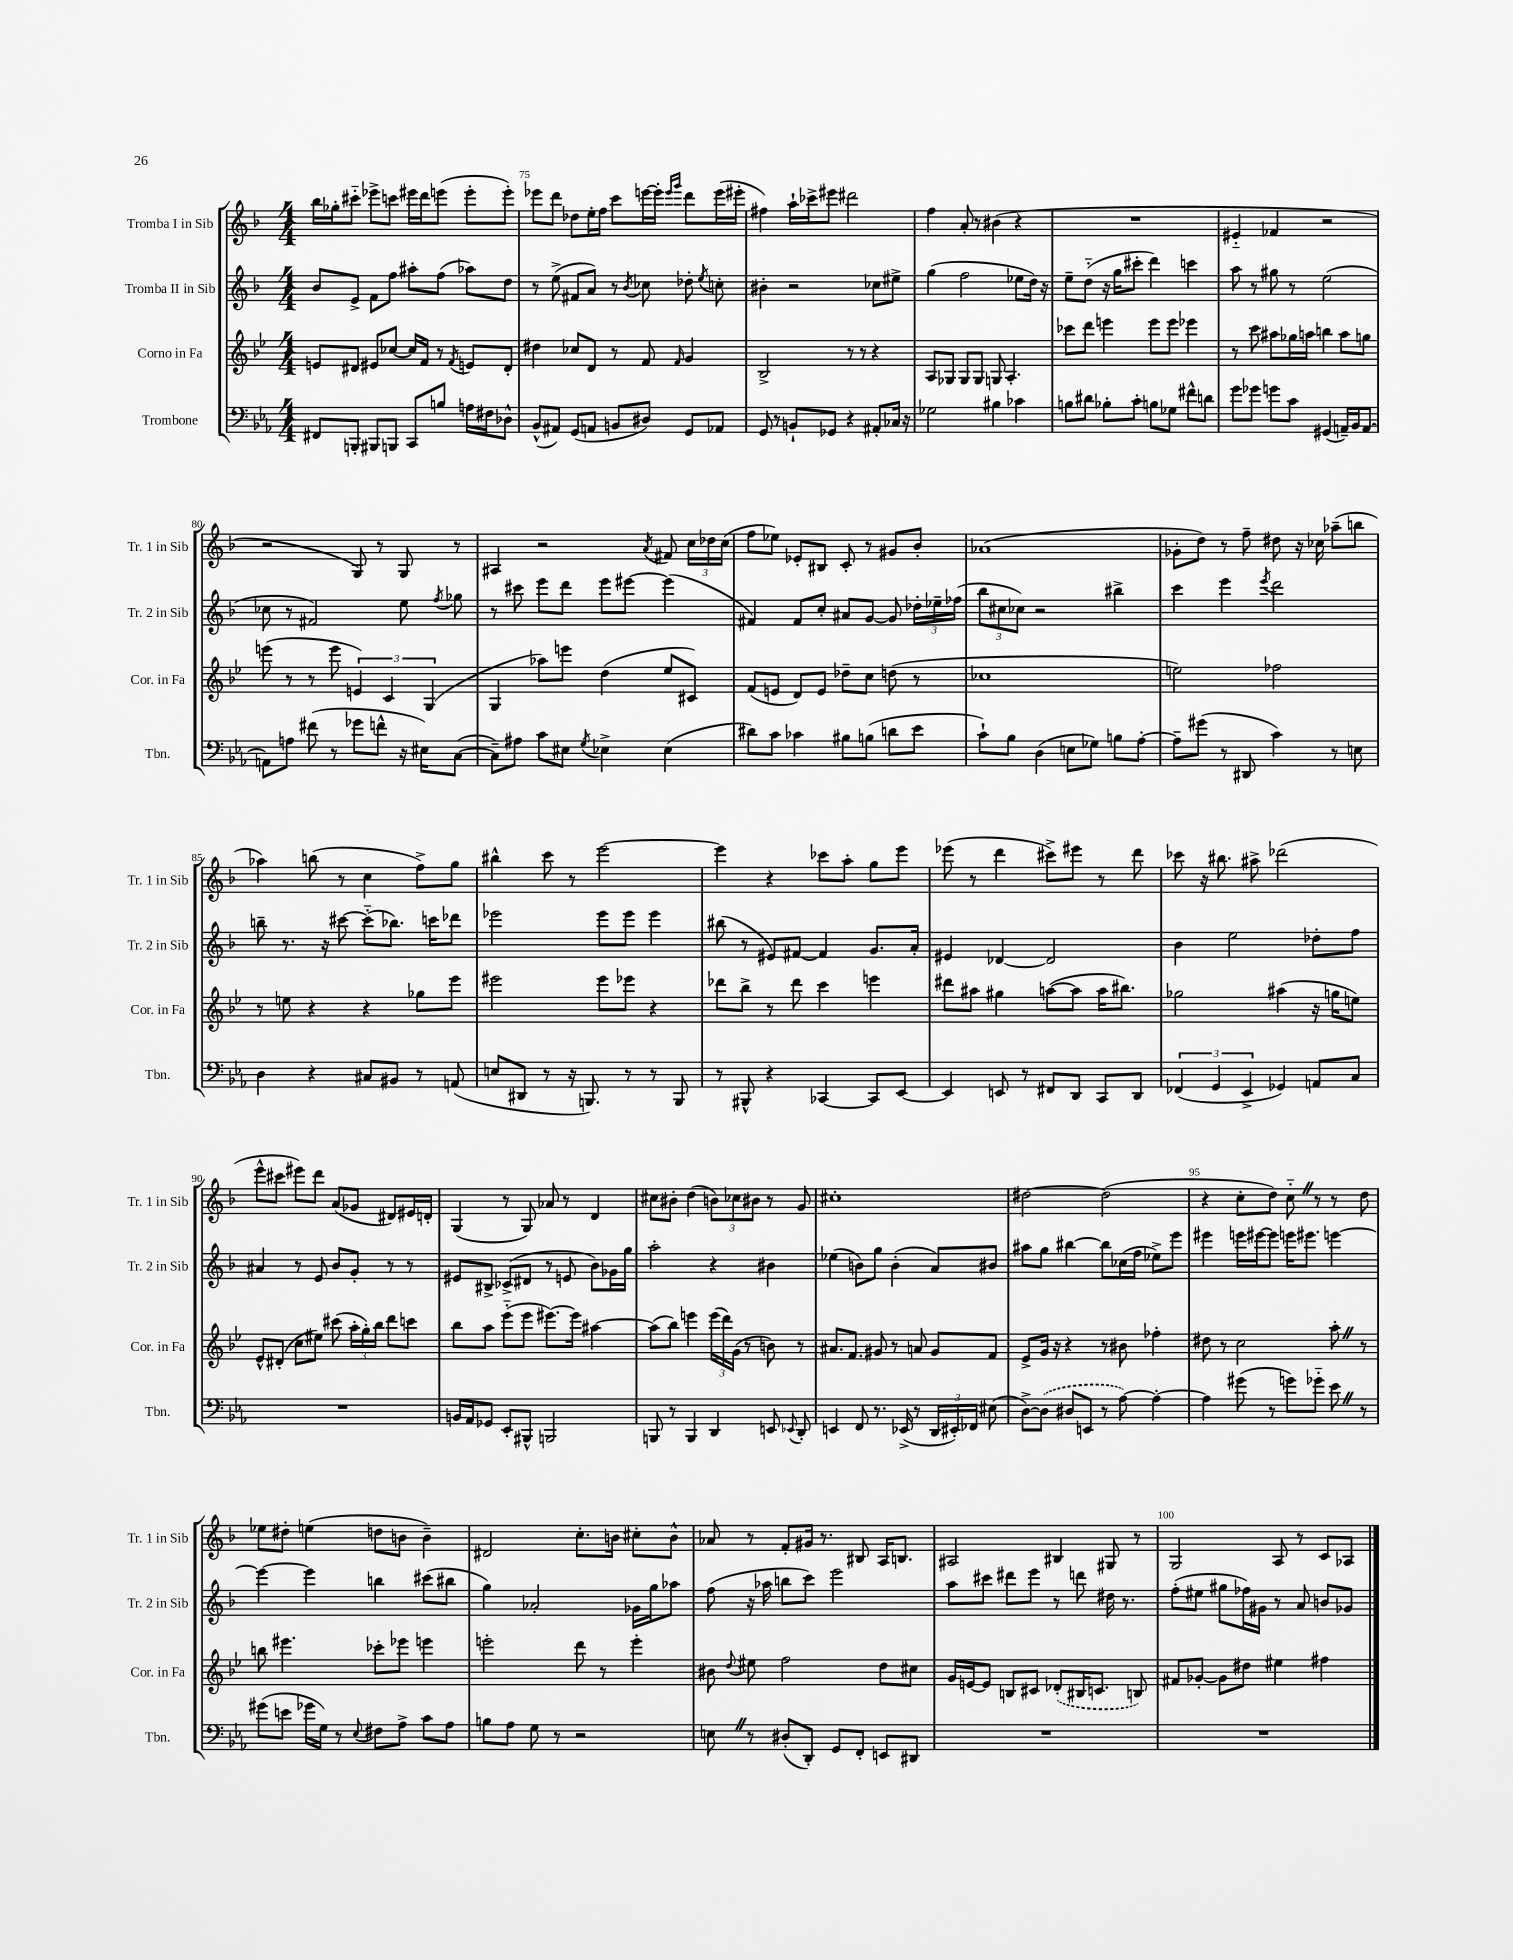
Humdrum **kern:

**kern	**kern	**kern	**kern
*staff4	*staff3	*staff2	*staff1
*clefF4	*clefG2	*clefG2	*clefG2
*k[b-e-a-]	*k[b-e-]	*k[b-]	*k[b-]
*M4/4	*M4/4	*M4/4	*M4/4
8FF#	8e	8b-	16bb-
.	.	.	16gg-'
8BBB'	8d#	8e^	8ccc#'~
8BBB#	8e#	8f	8eee-^
8BBB	[8cc-	8ff	8ccc
8CC	16cc-]	8aa#'	16eee#
.	16f	.	16ddd
8B	8r	(8ff	(8eee
.	8qf	.	.
16A	8e	8aa-)	8eee'
16F#	.	.	.
8D-^^	8d#'	8dd	8eee')
=	=	=	=
(8BB-^^	4dd#	8r	8eee-
8AA#)	.	(8ee^	8ddd
(8GG	8cc-	8f#	8dd-
8AA	8d	8a)	16ee'
.	.	.	16ff
8BB	8r	8r	8ccc
.	.	8qb-	.
8D#)	8f	8cc-	[16eee
.	.	.	16eee']
.	.	.	16qqeee
.	16qqf	.	16qqggg
8GG	4g	8dd-'	8ddd
.	.	8qee	.
8AA-	.	8cc'	(16eee
.	.	.	16eee#'
=	=	=	=
8GG	2B-^	4b#'	4ff#)
8r	.	.	.
8BB`	.	2r	16aa`
.	.	.	16ccc-^
8GG-	.	.	8eee#
4r	8r	.	2ddd#
.	8r	.	.
8AA#'	4r	8cc-	.
16C-	.	8ee#^	.
16r	.	.	.
=	=	=	=
2G-	8A	(4gg	4ff
.	8G-	.	.
.	8G-	2ff	8a'
.	8G-	.	8r
4B#	8G	.	(4b#
.	4.A'	.	.
4c-	.	8ee-	4r
.	.	16dd)	.
.	.	16r	.
=	=	=	=
8B	8ccc-	8ee~	1r
8d#	8ddd	(8dd'~	.
8B-'	4eee	16r	.
.	.	16gg	.
8c'	.	8ccc#'	.
8B	8eee	4ddd)	.
8G-	8eee	.	.
8f#^^	4eee-	4ccc	.
8d	.	.	.
=	=	=	=
8g	8r	8aa	4e#'~
8g-	8ccc	8r	.
8g	8aa#	8gg#	4f-
8c	16gg-	8r	.
.	16aa	.	.
(4GG#	4bb	(2ee	2r
16AA~)	8aa	.	.
16BB-	.	.	.
[8AA	8gg	.	.
=	=	=	=
8AA]	(8eee	8cc-	2r
8A	8r	8r	.
(8f#	8r	2f#)	.
8r	8eee	.	.
8g-	6e)	.	8G)
8f^^	.	.	8r
.	6c	.	.
16r	.	8ee	8G
16E#)	.	.	.
.	(6G	.	.
.	.	8qff	.
([8C	.	8gg-	8r
=	=	=	=
8C~])	4G	8r	4A#
8A#	.	8ccc#	.
8c	8aa-)	8eee	2r
8E#	8eee	8ddd	.
8qG	.	.	.
4E-^	(4dd	8eee	.
.	.	[8eee#	.
.	.	.	8qa
(4E-	8ee-	(4eee#]	8f#
.	8c#)	.	24cc
.	.	.	24dd-
.	.	.	(24cc
=	=	=	=
8d#)	(8f	4f#)	8ff
8c	8e	.	8ee-)
4c-	8d)	8f#	8e-'
.	8e	8cc'	8B#
8B#	8dd-~	8a#	8c'
(8B	8cc	[8g	8r
8d	(8dd	8g]	8g#
8e-	8r	24dd-'	8b-'
.	.	24ee-~	.
.	.	(24ff-	.
=	=	=	=
8c`)	1cc-	12bb-	(1a-
.	.	12cc#	.
8B-	.	.	.
.	.	12cc-)	.
(4D	.	2r	.
8E	.	.	.
8G-)	.	.	.
8B	.	4bb#^	.
[8A-'	.	.	.
=	=	=	=
8A-~]	2ee)	4ccc	8g-'
(8g#	.	.	8dd)
8r	.	4eee	8r
8DD#	.	.	8ff~
.	.	8qeee	.
4c)	2ff-	2ddd	8dd#
.	.	.	16r
.	.	.	16cc-
8r	.	.	(8aa-~
8E	.	.	8bb
=	=	=	=
4D	8r	8bb~	4aa-)
.	8ee	8.r	.
4r	4r	.	(8bb
.	.	16r	.
.	.	[8ccc#	8r
8C#	4r	(8ccc#'~]	4cc
8BB#	.	8.bb-)	.
8r	8gg-	.	8ff^)
.	.	16ccc	.
(8AA	8eee-	8ddd-	8gg
=	=	=	=
8E	2eee#	2eee-	4bb#^^
8DD#	.	.	.
8r	.	.	8ccc
16r	.	.	8r
8.BBB)	.	.	.
.	8eee#	8eee-	[2eee
8r	8eee-	8eee-	.
8r	4r	4eee-	.
8BBB	.	.	.
=	=	=	=
8r	8ddd-	(8bb#	4eee]
8BBB#^^	8bb-^	8r	.
4r	8r	8e#)	4r
.	8ddd-	[8f#	.
[4CC-	4ccc	4f#]	8ccc-
.	.	.	8aa'
8CC-]	4eee	8.g	8gg
[8EE-	.	.	8eee
.	.	16a'	.
=	=	=	=
4EE-]	8ddd#	4e#	(8eee-
.	8aa#	.	8r
8EE	4gg#	[4d-	4ddd
8r	.	.	.
8FF#	([8aa	2d-]	8ccc#^)
8DD	8aa]	.	8eee#
8CC	16aa	.	8r
.	8.bb#)	.	.
8DD	.	.	8ddd
=	=	=	=
(6FF-	2gg-	4b-	8ccc-
.	.	.	16r
6GG	.	.	.
.	.	.	8.bb#
.	.	2ee	.
6EE-^	.	.	.
.	.	.	8aa#^
4GG-)	(4aa#	.	(2ddd-
8AA	16r	8dd-'	.
.	16gg	.	.
8C	8ee)	8ff	.
=	=	=	=
1r	8e-^^	4a#	8eee^^
.	(8d#'	.	8ccc#
.	8cc	8r	8eee#)
.	8ee#)	8e	8ddd
.	(8ccc#	8b-	(8a
.	24aa'	8g'	8g-
.	24gg')	.	.
.	24bb-	.	.
.	8ddd	8r	8d#)
.	8ccc	8r	16e#
.	.	.	16d'
=	=	=	=
16BB	8bb-	8e#	(4G
16AA-	.	.	.
8GG-	8aa	8B#^	.
8EE-'	(8eee-'~	(8c-^	8r
8BBB#^^	8eee-	8d#	8G)
2BBB	[8.eee#)	8r	8a-
.	.	8e	8r
.	16eee#]	.	.
.	[4aa#	8b-)	4d
.	.	16g-	.
.	.	16gg	.
=	=	=	=
8BBB	(8aa#]	2aa'	8cc#
8r	8bb-)	.	8b#'
4BBB	4eee	.	(4dd
4DD	(24eee	4r	12b)
.	24ddd)	.	.
.	(24g	.	12cc-
.	8r	.	.
.	.	.	12b#
8EE	8b)	4b#	8r
8qqEE-	.	.	.
8DD'	8r	.	8g
=	=	=	=
4EE	8.a#	(4ee-	1cc#'
.	8.f	.	.
8FF	.	8b)	.
8.r	8g#	8gg	.
.	8r	(4b'	.
(16EE-^	.	.	.
8r	8a	.	.
24DD	8g#	8a)	.
24EE#')	.	.	.
24FF-	.	.	.
(8E#	8f	8b#	.
=	=	=	=
[8D^)	8e-^	8aa#	[2dd#
(8D]	16g	8gg	.
.	16r	.	.
8D#	4r	[4bb#	.
8EE	.	.	.
8r	8r	8bb#]	(2dd#]
[8A-)	8b#	(16cc-	.
.	.	16ff	.
4A-'_	4ff-'	8ee-^)	.
.	.	8eee	.
=	=	=	=
4A-]	8dd#	4eee#	4r
.	8r	.	.
(8g#	2cc	16eee	8cc'
.	.	[16eee#	.
8r	.	8eee#]	8dd)
8g)	.	16eee	8cc'~
.	.	8.eee#	.
8g-'~	.	.	8r
8e-	8aa'	[4eee	8r
8r	8r	.	8dd
=	=	=	=
(8g#	8bb	4eee_	8ee-
8e	4.eee#	.	8dd#'
16g-	.	4eee]	(4ee
16G)	.	.	.
8r	.	.	.
8qqE-	.	.	.
8F#	8ccc-'	4bb	8dd
8A-^	8eee-	.	8b
8c	4eee	(8ccc#	4b~)
8A-	.	8bb#	.
=	=	=	=
8B	2eee'	4gg)	2d#
8A-	.	.	.
8G	.	2a-'	.
8r	.	.	.
2r	8ddd	.	8.cc'
.	8r	.	.
.	.	.	16b
.	4eee'	16g-	8cc#'
.	.	16gg	.
.	.	8aa-	8b^^
=	=	=	=
8E	8b#	(8ff	8a-
.	8qqdd	.	.
8r	8ee#	16r	8r
.	.	16aa-	.
(8D#'	2ff	8bb	8f'
8DD')	.	8ccc)	16g#
.	.	.	8.r
8GG	.	2eee	.
8FF'	.	.	8B#
8EE	8dd	.	16A
.	.	.	8.B
8DD#	8cc#	.	.
=	=	=	=
1r	16g	8aa	2A#
.	[16e	.	.
.	8e]	8ccc#	.
.	8B	8ddd#	.
.	8c#	8eee	.
.	(8d-'	8r	4B#
.	16B#	8ddd	.
.	8.c	.	.
.	.	16dd#	8G#
.	.	8.r	.
.	8B)	.	8r
=	=	=	=
1r	8f#	(8ff'	2G
.	[8g-'	8ee#	.
.	8g-]	8gg#	.
.	8dd#	16ff-)	.
.	.	16g#	.
.	4ee#	8r	8A
.	.	8a	8r
.	4ff#	8b	8c
.	.	8g-	8A-
==	==	==	==
*-	*-	*-	*-
